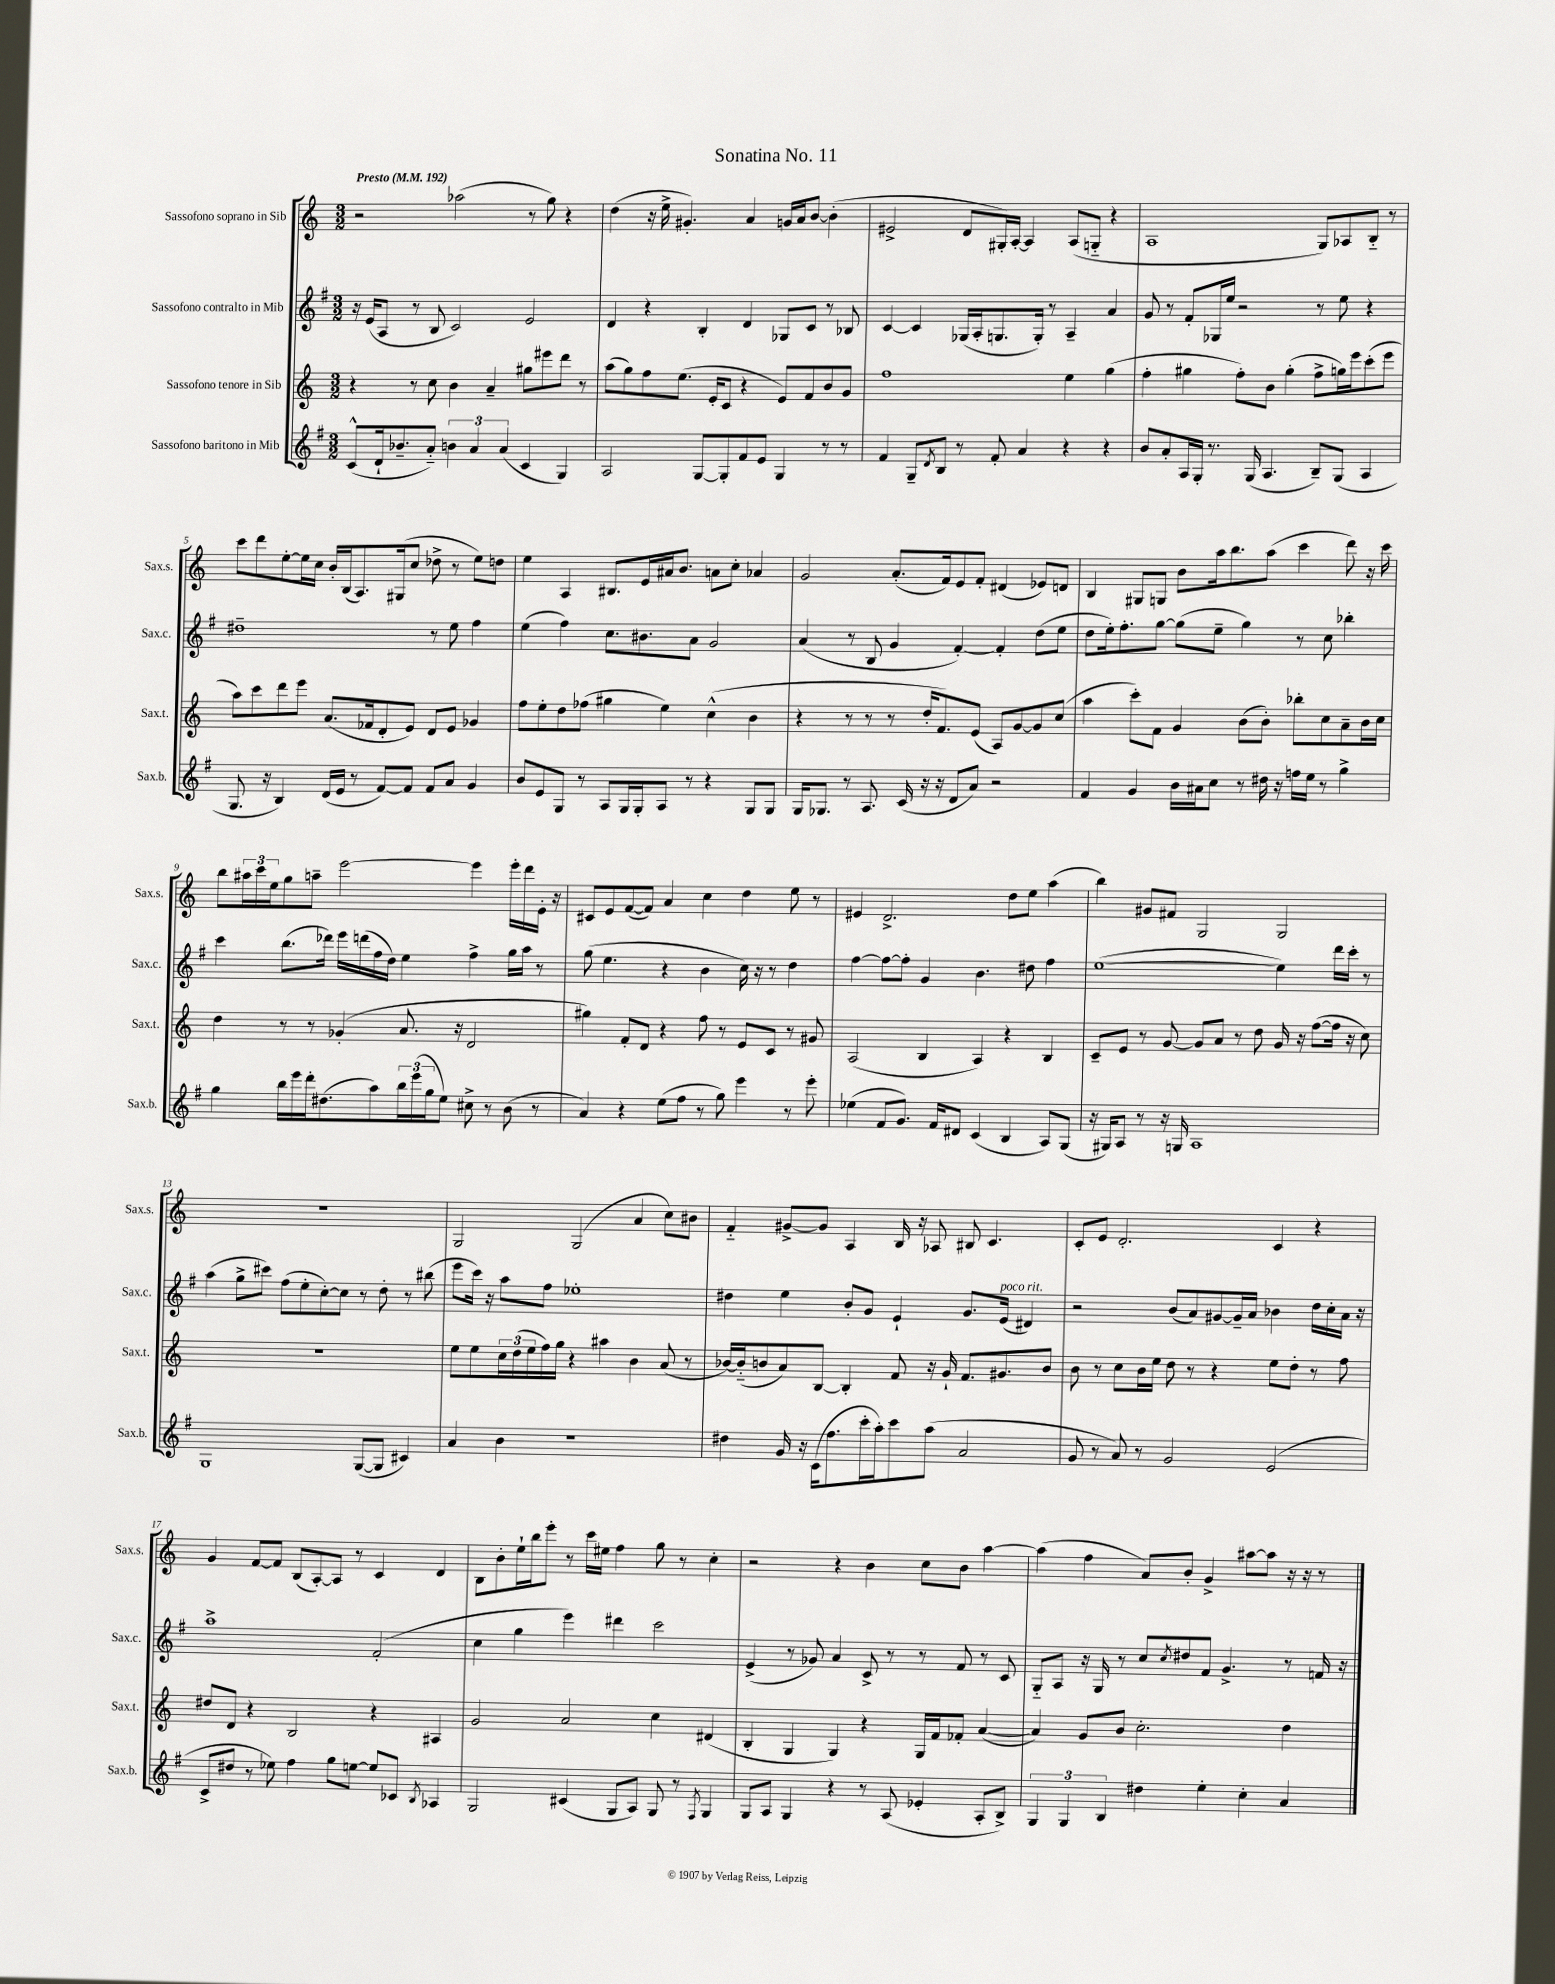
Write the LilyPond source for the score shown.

\header { title = "Sonatina No. 11" }
<<
\new StaffGroup <<
\new Staff = "s0" \with { instrumentName = "Sassofono soprano in Sib" shortInstrumentName = "Sax.s." } {
    \clef treble \key c \major \numericTimeSignature \time 3/2 \tempo "Presto" 4 = 192
    r2 aes''2( r8 g''8) r4 |
    d''4( r16 e''16-> gis'4.-.) a'4 g'16 a'16 b'8~ b'4-.( |
    eis'2-> d'8 gis16-.) a16~-. a4 a8( g8-_ r4 |
    a1 g8) aes8 b8-_ r8 |
    c'''8 d'''8 e''8~-. e''16 c''16 b'16-. b16( a8.) gis16( c''8 des''8-> r8 e''8) d''8 |
    e''4 a4 bis8. e'16 ais'16 b'8. a'8 c''8-. aes'4 |
    g'2 a'8.-.( f'16) e'8 f'8-. dis'4( ees'8) d'8 |
    b4 gis8 g8 b'8 a''16 b''8. a''8( c'''4 d'''8) r16 c'''16 |
    b''8 \tuplet 3/2 { ais''16 c'''16 e''16 } g''8 a''8-- e'''2~ e'''4 e'''16-. d'''16 e'16-. r16 |
    cis'8 e'8 f'8~( f'8) a'4 c''4 d''4 e''8 r8 |
    eis'4 d'2.-> d''8 e''8 a''4( |
    b''4) gis'8 fis'8 g2 g2 |
    R1. |
    g2 g2( a'4 c''8) bis'8 |
    f'4-_ gis'8~-> gis'8 a4 b16 r16 aes8 bis8 c'4. |
    c'8-. e'8 d'2.-. c'4 r4 |
    g'4 f'8~ f'8 b8( a8~-.) a8 r8 c'4 d'4 |
    b8 b'8-. e''16-! b''16 e'''8-. r8 c'''16 eis''16 f''4 g''8 r8 c''4-. |
    r2 r4 b'4 c''8 b'8 a''4~ |
    a''4( f''4 a'8) b'8-. g'4-> ais''8~ ais''8 r16 r16 r8 \bar "|." |
}
\new Staff = "s1" \with { instrumentName = "Sassofono contralto in Mib" shortInstrumentName = "Sax.c." } {
    \clef treble \key g \major \numericTimeSignature \time 3/2
    r16 e'16( a8 r8 b8 c'2) e'2 |
    d'4 r4 b4-. d'4 ges8 c'8 r8 bes8 |
    c'4~ c'4 ges16( a16-. g8. g16-.) r8 a4-- a'4 |
    g'8 r8 fis'8-. ges16 e''16 r2 r8 e''8 r4 |
    dis''1-- r8 e''8 fis''4 |
    e''4( fis''4) c''8. bis'8. a'8 g'2 |
    a'4( r8 b8 g'4 fis'4~-.) fis'4-. d''8( e''8 |
    d''8 e''16-.) fis''8.-. g''8~ g''8( e''8-- g''4) r8 c''8 bes''4-. |
    c'''4 b''8.( des'''16) e'''16 d'''16( fis''16 d''16) e''4 fis''4-> g''16 a''16 r8 |
    g''8( e''4. r4 b'4 c''16) r16 r8 d''4 |
    fis''4~ fis''8~ fis''8-. g'4 b'4. dis''8 fis''4 |
    e''1~( e''4) d'''16 c'''16-. r8 |
    a''4( g''8-> cis'''8) fis''8( e''8-. c''8~-.) c''8 r8 d''8-. r8 bis''8( |
    e'''8 c'''16) r16 a''8 fis''8 ees''1-. |
    dis''4 e''4 b'8-. g'8 e'4-! g'8. e'16^\markup { \italic "poco rit." }( dis'4) |
    r2 b'8( a'8) gis'8~ gis'16-- a'16 bes'4 d''16 c''16-. a'16 r16 |
    a''1-> fis'2-.( |
    c''4 g''4 e'''4) dis'''4 c'''2 |
    e'4->( r8 ges'8) a'4 c'8-> r8 r8 fis'8 r8 c'8 |
    g8-_ a8 r16 g16 r8 c''8 \acciaccatura { c''8 } dis''8 fis'8 g'4.-> r8 f'16 r16 \bar "|." |
}
\new Staff = "s2" \with { instrumentName = "Sassofono tenore in Sib" shortInstrumentName = "Sax.t." } {
    \clef treble \key c \major \numericTimeSignature \time 3/2
    r4 r8 c''8 b'4 a'4-- gis''8 eis'''8 d'''8 r8 |
    a''8( g''8) f''8 e''8.( e'16-. c'8 r4 e'8) f'8 b'8 g'8 |
    f''1 e''4 g''4( |
    f''4-. gis''4 f''8-.) b'8 gis''4-.( f''8-> g''16) e'''16 c'''8-.( e'''8 |
    a''8) c'''8 d'''8 e'''8 a'8.( fes'16 d'8-. e'8) d'8 e'8 ges'4 |
    f''8 e''8-. d''8 fes''8( gis''4 e''4) c''4-^( b'4 |
    r4 r8 r8 r8 d''16-. f'8.) e'8( a8) g'8~ g'8 c''8( |
    a''4 c'''8-.) f'8 g'4 b'8( b'8-.) bes''8-. c''8 a'8-- b'16 c''16 |
    d''4 r8 r8 ges'4-.( a'8. r16 d'2 |
    gis''4) f'8-. d'8 r4 f''8 r8 e'8 c'8 r8 gis'8 |
    a2( b4 a4) r4 b4 |
    c'8-- e'8 r8 g'8~ g'8 a'8 r8 d''8 g'16 r16 f''8~( f''16 r16 c''8) |
    R1. |
    e''8 e''8 \tuplet 3/2 { c''16 d''16( e''16 } f''16) g''16 r4 ais''4 b'4 a'8( r8 |
    bes'16~) bes'16-_( b'8 a'8) b8~ b4-. f'8 r16 g'16-! f'8. gis'8. b'8 |
    b'8 r8 c''8 b'16 e''16 d''8 r8 r4 e''8 d''8-. r8 f''8 |
    dis''8 d'8 r4 b2 r4 ais4 |
    g'2 a'2 c''4 dis'4( |
    b4-. g4 g4) r4 g16 f'16 fes'8-. a'4~( |
    a'4) g'8 b'8 c''2.-. d''4 \bar "|." |
}
\new Staff = "s3" \with { instrumentName = "Sassofono baritono in Mib" shortInstrumentName = "Sax.b." } {
    \clef treble \key g \major \numericTimeSignature \time 3/2
    c'8-^( d'16-! bes'8.-- a'8-_) \tuplet 3/2 { b'4 a'4 a'4( } c'4 g4) |
    a2 g8~ g8-. fis'8 e'8 g4 r8 r8 |
    fis'4 g8-- \acciaccatura { d'8 } b8 r8 fis'8-. a'4 r4 r4 |
    b'8 a'8-. a16 g16-. r8. g16( a4. b8--) g8( a4 |
    g8. r16 b4) d'16( e'16 r8 fis'8~) fis'8 fis'8 a'8 g'4 |
    b'8 e'8 g8 r8 a8 g16 g16-. a8 r8 r4 g8 g8 |
    g16 ges8. r8 a8. c'16( r16 r16 d'8 a'8) r2 |
    fis'4 g'4 b'16 ais'16 c''8 r8 dis''16 r16 f''16 e''16 r8 g''4-> |
    g''4 b''16 e'''16 d'''16-. dis''8.( a''8) \tuplet 3/2 { b''16 e'''16( g''16 } e''8) cis''8-> r8 b'8( r8 |
    a'4) r4 e''8( fis''8 r8 g''8) e'''4 r8 e'''8-. |
    ees''4( fis'8 g'8.) fis'16 dis'8 c'4( b4 a8) g8( |
    r16 gis16) a8 r8 r16 g16 a1 |
    g1 g8~( g8 cis'4) |
    a'4 b'4 r1 |
    dis''4 g'16 r16 c'16( fis''8. c'''16-. a''16-.) c'''8 a''8( a'2 |
    g'8 r8 a'8) r8 g'2 e'2( |
    c'8-> dis''8 r8 ees''8) fis''4 g''8 e''8~ e''8 ces'8 \acciaccatura { b8 } aes4 |
    g2 cis'4( g8 a8) g8 r8 \acciaccatura { fis8 } g4 |
    g8 a8 g4 r4 r8 a8( ees'4-. a8-. b8->) |
    \tuplet 3/2 { g4 g4 b4 } dis''4 e''4-. c''4-. a'4 \bar "|." |
}
>>
>>
